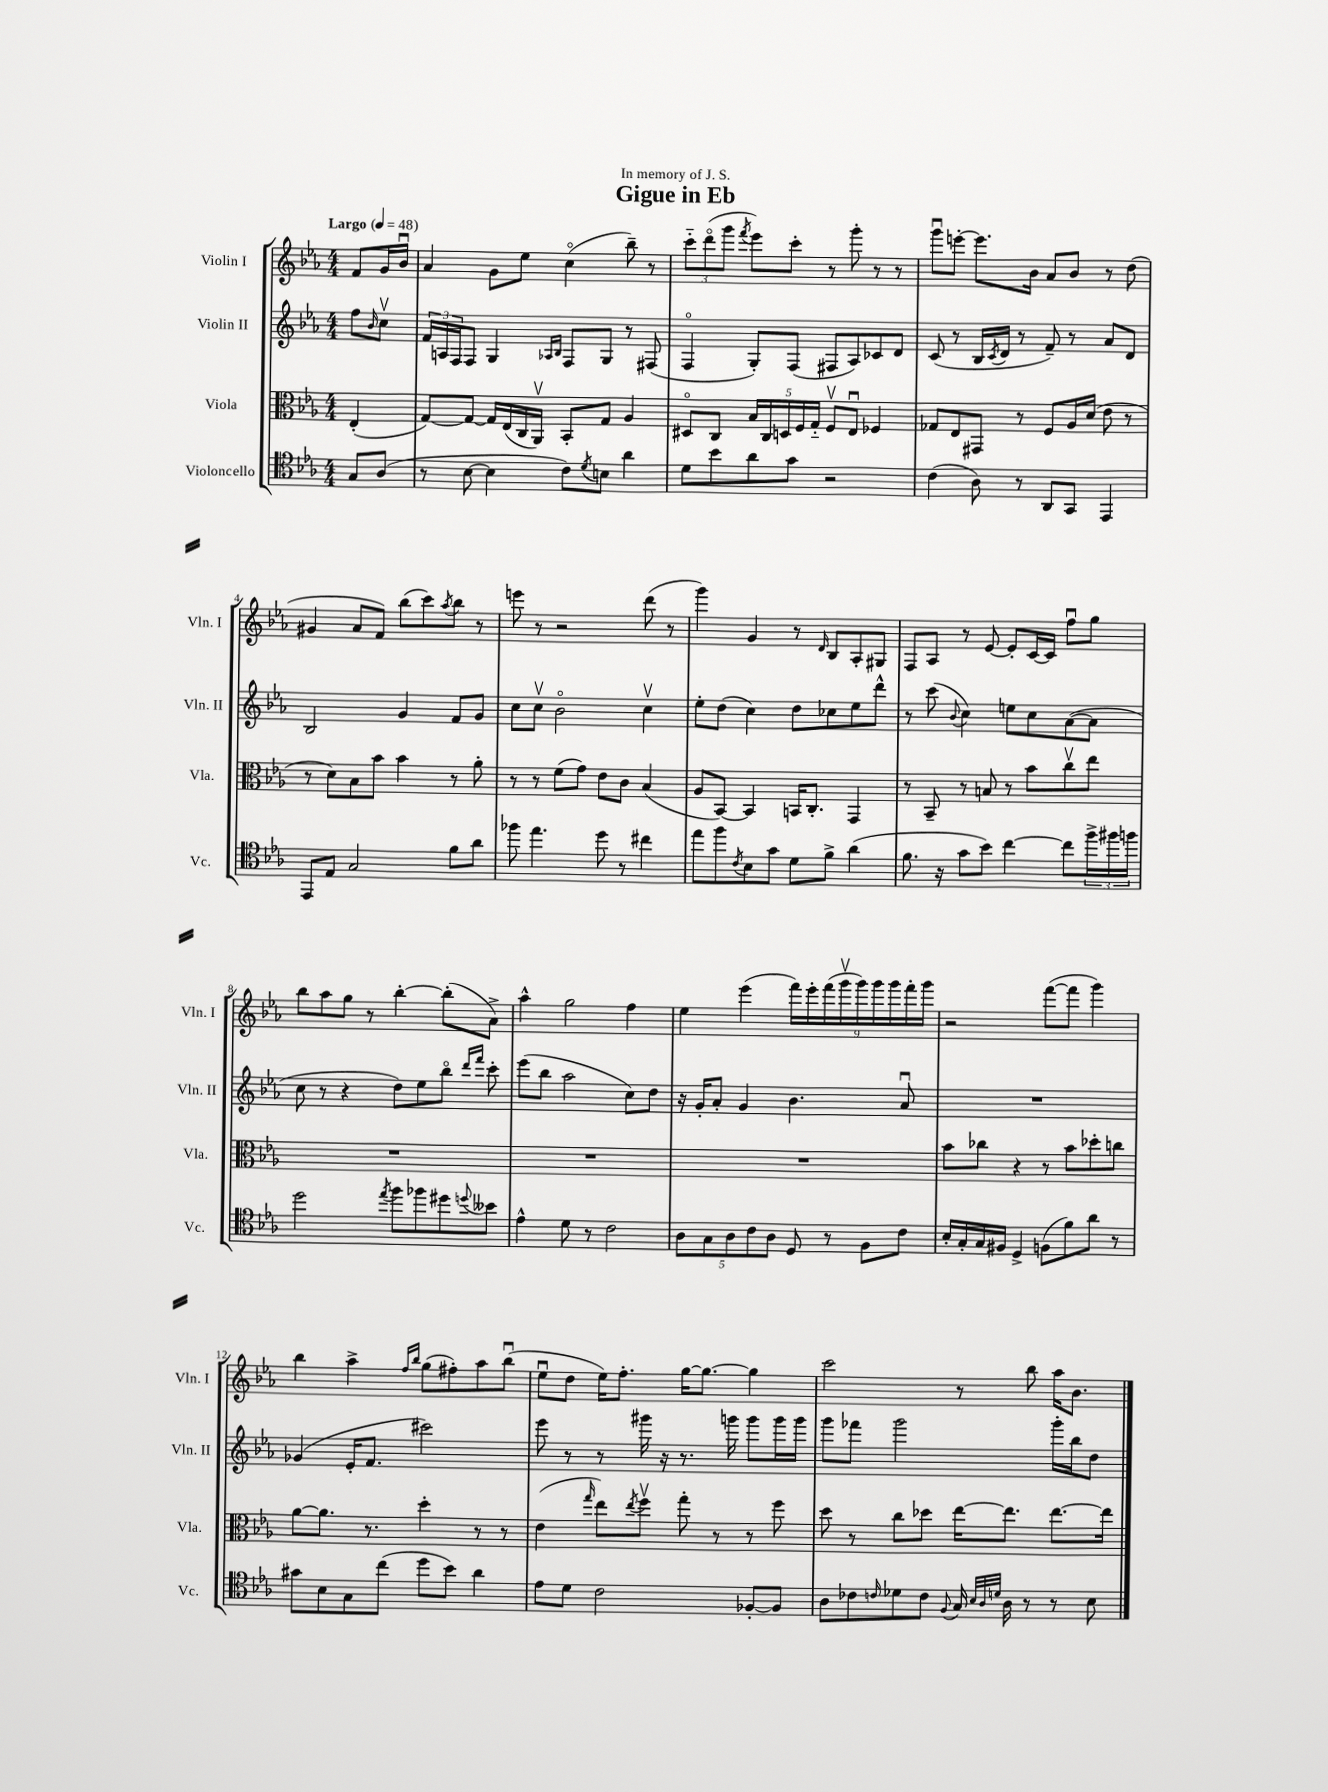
\header { title = "Gigue in Eb" dedication = "In memory of J. S." }
<<
\new StaffGroup <<
\new Staff = "s0" \with { instrumentName = "Violin I" shortInstrumentName = "Vln. I" } {
    \clef treble \key ees \major \numericTimeSignature \time 4/4 \partial 4 \tempo "Largo" 4 = 48
    f'8 g'16 bes'16\downbow |
    aes'4 g'8 ees''8 c''4\flageolet( bes''8--) r8 |
    \tuplet 3/2 { c'''8-_ d'''8\flageolet( g'''8 } \acciaccatura { f'''8 } ees'''8) c'''8-. r8 g'''8-. r8 r8 |
    g'''8\downbow e'''8~-. e'''8. bes'16 aes'8 bes'8 r8 d''8( |
    gis'4 aes'8 f'8) bes''8( c'''8) \acciaccatura { aes''8 } bes''8 r8 |
    e'''8 r8 r2 d'''8( r8 |
    g'''4) g'4 r8 \grace { d'16 } bes8 aes8-. gis8 |
    f8 aes8 r8 ees'8~ ees'8-. c'16~ c'16 f''8\downbow g''8 |
    bes''8 aes''8 g''8 r8 bes''4~-. bes''8-.( aes'8->) |
    aes''4-^ g''2 f''4 |
    ees''4 ees'''4( \tuplet 9/8 { f'''16) ees'''16-. f'''16( g'''16\upbow g'''16) g'''16 g'''16 f'''16-. g'''16 } |
    r2 f'''8~( f'''8 g'''4) |
    bes''4 aes''4-> \grace { f''16 bes''16 } g''8( fis''8-.) aes''8 bes''8\downbow( |
    ees''8\downbow d''8 ees''16) f''8.-. g''16~ g''8.~ g''4 |
    c'''2 r8 bes''8 aes''16 bes'8. \bar "|." |
}
\new Staff = "s1" \with { instrumentName = "Violin II" shortInstrumentName = "Vln. II" } {
    \clef treble \key ees \major \numericTimeSignature \time 4/4 \partial 4
    f''8 \grace { bes'16 } c''8\upbow |
    \tuplet 3/2 { f'16 a16 f16 } f8 g4 \grace { aes16 bes16 } f8 g8 r8 fis8( |
    f4\flageolet g8-.) f8( fis8 aes8) ces'8 d'8 |
    c'8( r8 bes16 \acciaccatura { c'8 } d'16 r8 f'8--) r8 aes'8 d'8 |
    bes2 g'4 f'8 g'8 |
    c''8 c''8\upbow bes'2\flageolet c''4\upbow |
    ees''8-. d''8( c''4) d''8 ces''8 ees''8 d'''8-^ |
    r8 c'''8( \appoggiatura { bes'8 } c''4) e''8 c''8 aes'8~( aes'8 |
    c''8 r8 r4 d''8) ees''8 bes''8\flageolet \grace { d'''16 f'''16 } c'''8-. |
    ees'''8( bes''8 aes''2 c''8) d''8 |
    r16 g'16-. aes'8-. g'4 bes'4. aes'8\downbow |
    R1 |
    ges'4( ees'16-. f'8. cis'''2) |
    ees'''8 r8 r8 gis'''16 r16 r8. g'''16 g'''8 g'''16 g'''16 |
    g'''8 fes'''8 g'''2 g'''16-. bes''16 d''8 \bar "|." |
}
\new Staff = "s2" \with { instrumentName = "Viola" shortInstrumentName = "Vla." } {
    \clef alto \key ees \major \numericTimeSignature \time 4/4 \partial 4
    ees4-.( |
    g8~) g8~ g16 ees16( c16 aes,16\upbow) bes,8-. g8 aes4 |
    dis8\flageolet c8 \tuplet 5/4 { bes16 c16 d16 f16 g16-_ } f8\upbow ees8\downbow fes4 |
    ges8 ees8 gis,8 r8 f8 aes16 d'16( ees'8 r8 |
    r8 d'8) bes8 bes'8 bes'4 r8 aes'8-. |
    r8 r8 f'8( g'8) ees'8 c'8 bes4( |
    aes8 bes,8~) bes,4 b,16 c8.-. g,4 |
    r8 bes,8-- r8 b8 r8 bes'8 c''8\upbow ees''8 |
    R1 |
    R1 |
    R1 |
    bes'8 ces''8 r4 r8 bes'8 des''8-. c''8 |
    aes'8~ aes'8. r8. d''4-. r8 r8 |
    ees'4( \grace { g''16 } ees''8) \acciaccatura { ees''8 } f''8\upbow g''8-. r8 r8 f''8 |
    d''8 r8 c''8 des''8 ees''16~ ees''8. ees''8.~ ees''16 \bar "|." |
}
\new Staff = "s3" \with { instrumentName = "Violoncello" shortInstrumentName = "Vc." } {
    \clef tenor \key ees \major \numericTimeSignature \time 4/4 \partial 4
    g8 aes8( |
    r8 bes8~ bes4 c'8) \acciaccatura { d'8 } b8 aes'4 |
    d'8 bes'8 aes'8 g'8 r2 |
    c'4( aes8) r8 aes,8 g,8 ees,4 |
    ees,8 ees8 g2 f'8 aes'8 |
    fes''8 ees''4. d''8 r8 cis''4 |
    ees''8 f''8 \acciaccatura { c'8 } bes8 g'8 d'8 f'8-> aes'4( |
    f'8. r16 g'8 bes'8) c''4~ c''8 \tuplet 3/2 { f''16-> fis''16 f''16 } |
    d''2 \acciaccatura { ees''8 } f''8 fes''8 dis''8 \appoggiatura { d''8 } beses'8 |
    ees'4-^ d'8 r8 c'2 |
    \tuplet 5/4 { aes8 g8 aes8 c'8 aes8 } d8 r8 f8 c'8 |
    bes16-. g16-. g16 fis16 d4-> f8( f'8) aes'8 r8 |
    gis'8 bes8 g8 c''8( d''8 bes'8) aes'4 |
    ees'8 d'8 c'2 fes8~-. fes8 |
    aes8 ces'8 \grace { c'16 } des'8 c'8 \appoggiatura { f8 } g16 \grace { bes32 aes32 d'32 } aes16 r8 r8 bes8 \bar "|." |
}
>>
>>
